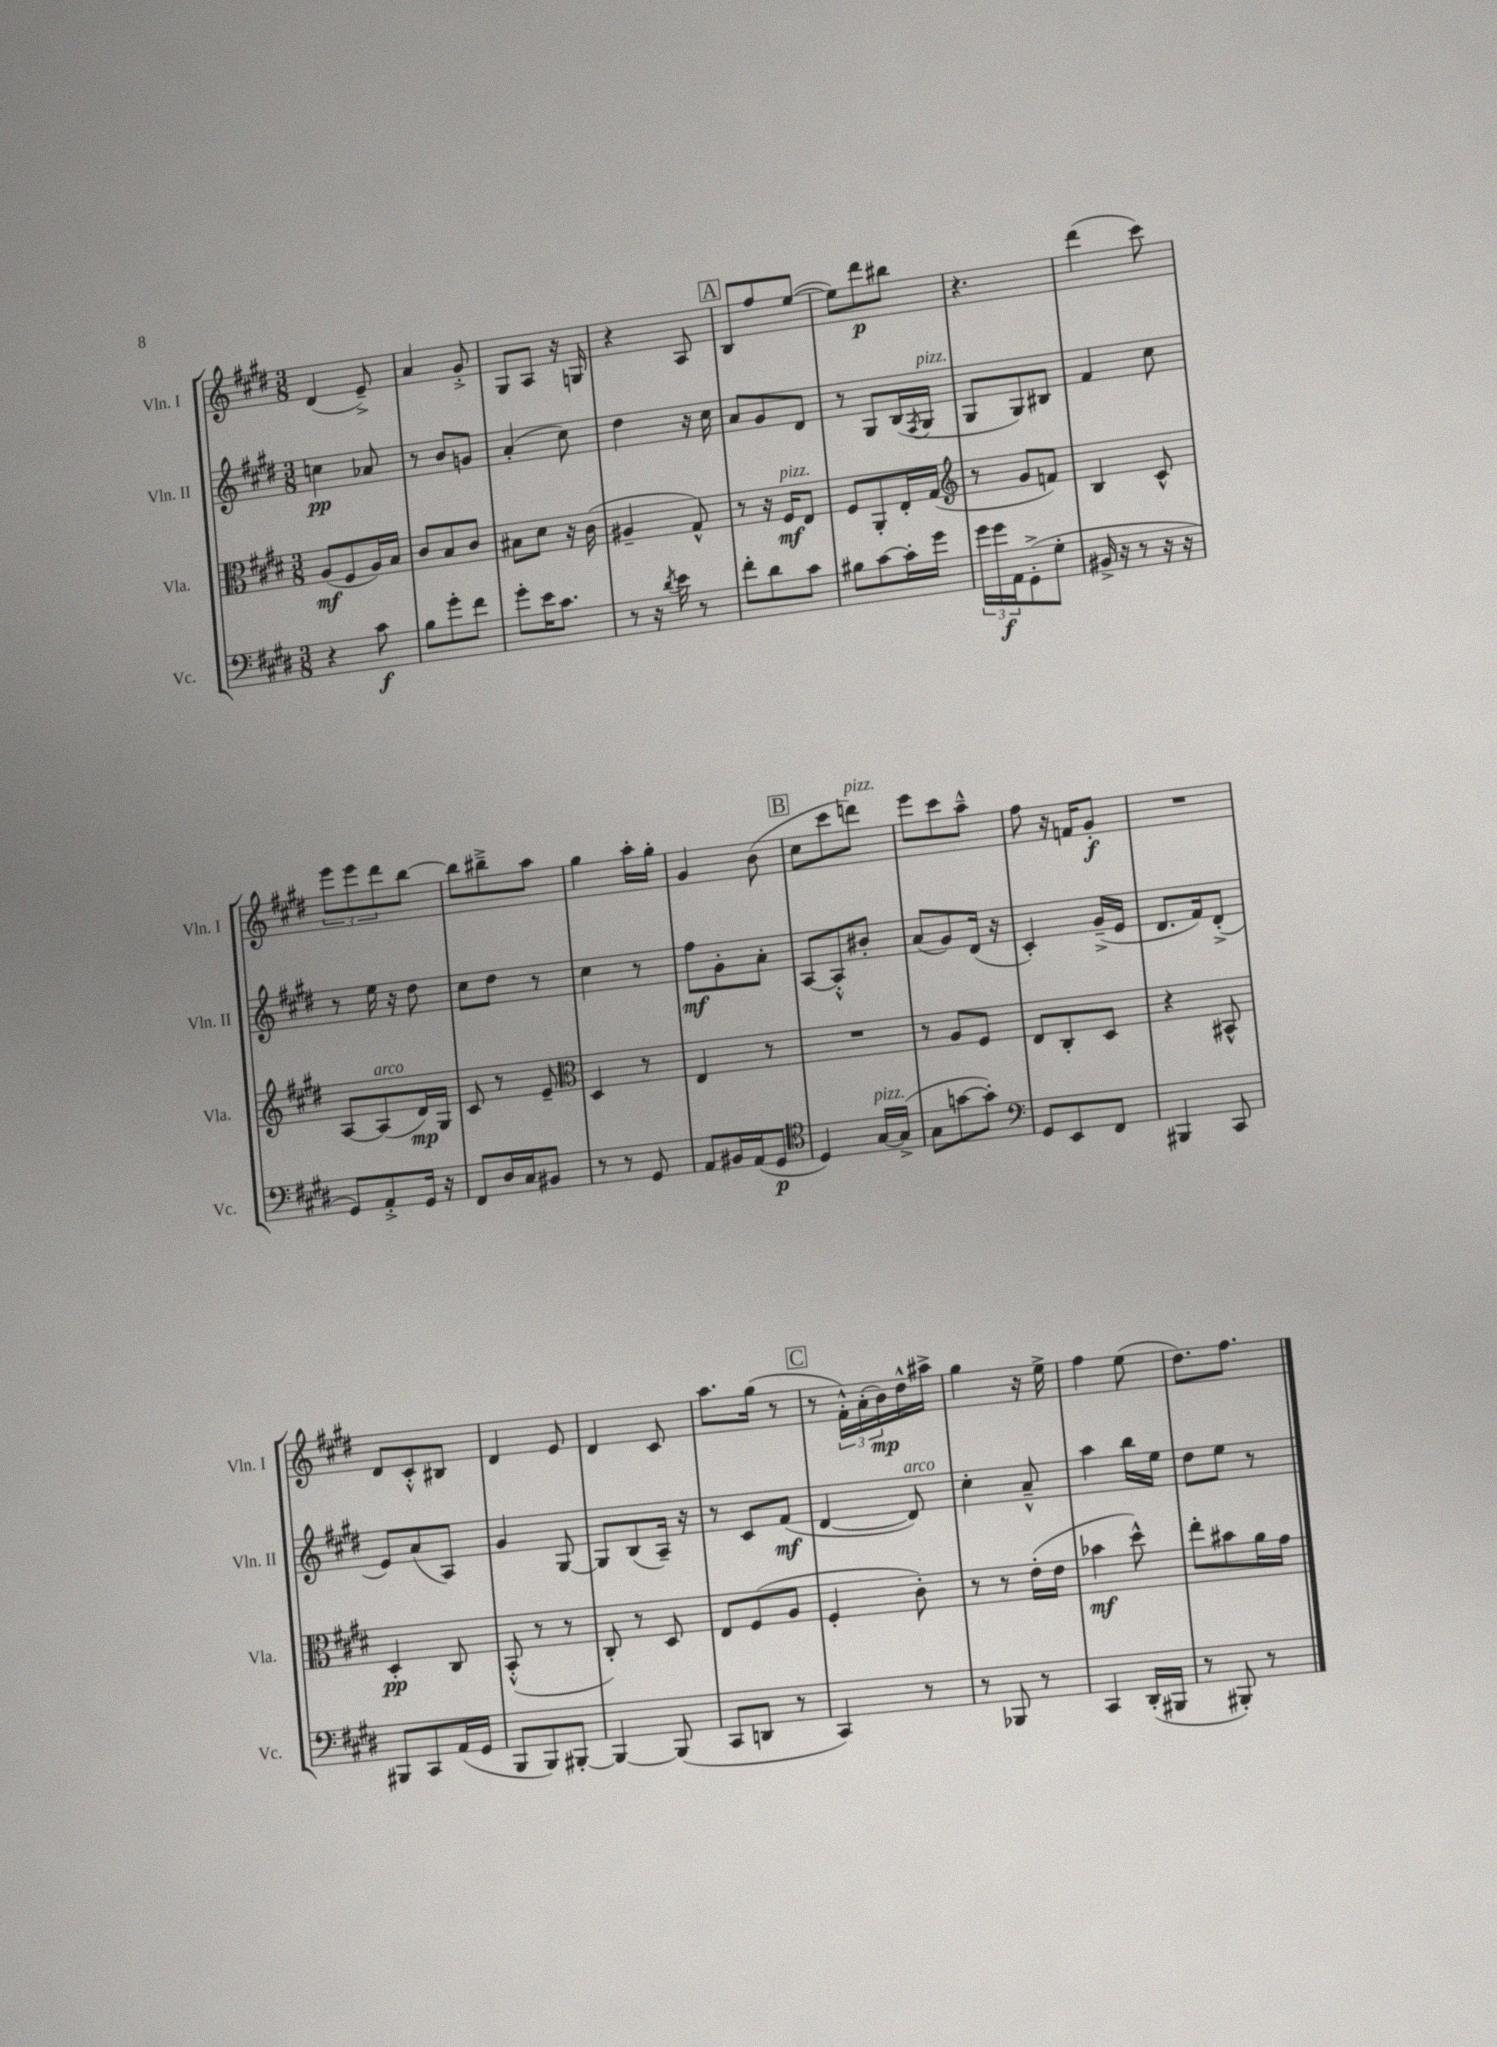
<<
\new StaffGroup <<
\new Staff = "s0" \with { instrumentName = "Vln. I" shortInstrumentName = "Vln. I" } {
    \clef treble \key e \major \numericTimeSignature \time 3/8
    dis'4( e'8--->) |
    a'4 gis'8-.-> |
    gis8 a8 r16 g16 |
    r4 a8 |
    \mark \markup { \box "A" } b8 fis''8 e''8~( |
    e''8) dis'''8\p bis''8 |
    r4. |
    dis'''4( cis'''8) |
    \tuplet 3/2 { e'''8 e'''8 dis'''8 } b''8~ |
    b''8 bis''8---> a''8 |
    gis''4 a''16-. gis''16-. |
    gis'4 b'8( |
    \mark \markup { \box "B" } cis''8 cis'''8 d'''8^\markup { \italic "pizz." }) |
    e'''8 cis'''8 a''8---^ |
    fis''8 r16 f'16 gis'8-.\f |
    R4. |
    dis'8 cis'8-.-^ bis8 |
    dis'4 e'8 |
    dis'4 cis'8 |
    a''8. gis''16( r8 |
    \mark \markup { \box "C" } r8 \tuplet 3/2 { fis'16-.-^) a'16-.( b'16\mp) } dis''16-^ ais''16-> |
    gis''4 r16 e''16-> |
    fis''4 e''8( |
    dis''8.) fis''8. \bar "|." |
}
\new Staff = "s1" \with { instrumentName = "Vln. II" shortInstrumentName = "Vln. II" } {
    \clef treble \key e \major \numericTimeSignature \time 3/8
    c''4\pp aes'8 |
    r8 b'8 g'8 |
    a'4-.( cis''8) |
    dis''4 r16 cis''16 |
    \mark \markup { \box "A" } a'8 gis'8 dis'8 |
    r8 gis8 b16( \acciaccatura { fis8 } gis16^\markup { \italic "pizz." } |
    gis8 gis8) bis8 |
    fis'4 cis''8 |
    r8 e''16 r16 dis''8 |
    cis''8 dis''8 r8 |
    cis''4 r8 |
    fis''8\mf gis'8-. a'8-. |
    \mark \markup { \box "B" } a8~ a8-.-^ bis'8-. |
    a'8( gis'8) dis'16( r16 |
    cis'4-.) gis'16--->( e'16 |
    dis'8. fis'16) dis'8-.->( |
    e'8) a'8( a8) |
    gis'4 gis8~ |
    gis8 b8( a16--) r16 |
    r8 cis'8 fis'8\mf( |
    \mark \markup { \box "C" } dis'4~ dis'8^\markup { \italic "arco" }) |
    cis''4-. a'8---^ |
    a''4 b''16 e''16 |
    dis''8 e''8 r8 \bar "|." |
}
\new Staff = "s2" \with { instrumentName = "Vla." shortInstrumentName = "Vla." } {
    \clef alto \key e \major \numericTimeSignature \time 3/8
    a8\mf( fis8 a16) b16 |
    cis'8 b8 cis'8 |
    bis8 dis'8 r16 cis'16( |
    ais4-- gis8-^) |
    \mark \markup { \box "A" } r8 r16 fis16\mf^\markup { \italic "pizz." } e8 |
    fis8 a,8-. e16-. gis16( |
    \clef treble r8 gis'8 f'8) |
    b4 cis'8-^ |
    a8~ a8^\markup { \italic "arco" }( dis'16\mp) gis16 |
    cis'8 r8 e'8-- |
    \clef alto dis4 r8 |
    e4 r8 |
    \mark \markup { \box "B" } R4. |
    r8 a8 fis8 |
    e8 cis8-. dis8 |
    r4 bis,8-^ |
    dis4-.\pp cis8 |
    b,8-.-^( r8 r8 |
    cis8-.) r8 dis8 |
    e8 fis8( a8 |
    \mark \markup { \box "C" } fis4-. cis'8-.) |
    r8 r8 e'16-.( e'16 |
    bes'4\mf dis''8-^) |
    e''8-. bis'8 a'16 gis'16 \bar "|." |
}
\new Staff = "s3" \with { instrumentName = "Vc." shortInstrumentName = "Vc." } {
    \clef bass \key e \major \numericTimeSignature \time 3/8
    r4 cis'8\f |
    b8 gis'8-. fis'8 |
    gis'8-. e'16 cis'8. |
    r8 r16 \acciaccatura { dis'8 } e'16 r8 |
    \mark \markup { \box "A" } fis'8-. dis'8 cis'8 |
    bis8 cis'8~ cis'16-. gis'16 |
    \tuplet 3/2 { gis'16 gis'16\f a,16 } gis,8-.->( gis8-. |
    bis,16-> r16 r8 r16 r16 |
    gis,8) a,8-.-> gis,16 r16 |
    fis,8 dis16 cis16 bis,8 |
    r8 r8 gis,8 |
    a,8 bis,16 a,16( gis,8\p |
    \mark \markup { \box "B" } \clef tenor dis4) gis16~^\markup { \italic "pizz." } gis16->( |
    gis8 g'8~ g'8-.) |
    \clef bass gis,8 e,8 fis,8 |
    bis,,4 cis,8 |
    bis,,8 cis,8 a,16( gis,16 |
    b,,8 b,,8) bis,,8~-. |
    bis,,4~ bis,,8( |
    cis,8 d,8 r8 |
    \mark \markup { \box "C" } cis,4) r8 |
    r8 bes,,8 r8 |
    cis,4 dis,16-.( bis,,16 |
    r8 bis,,8-.) r8 \bar "|." |
}
>>
>>
\layout { \context { \Score \remove "Bar_number_engraver" } }
